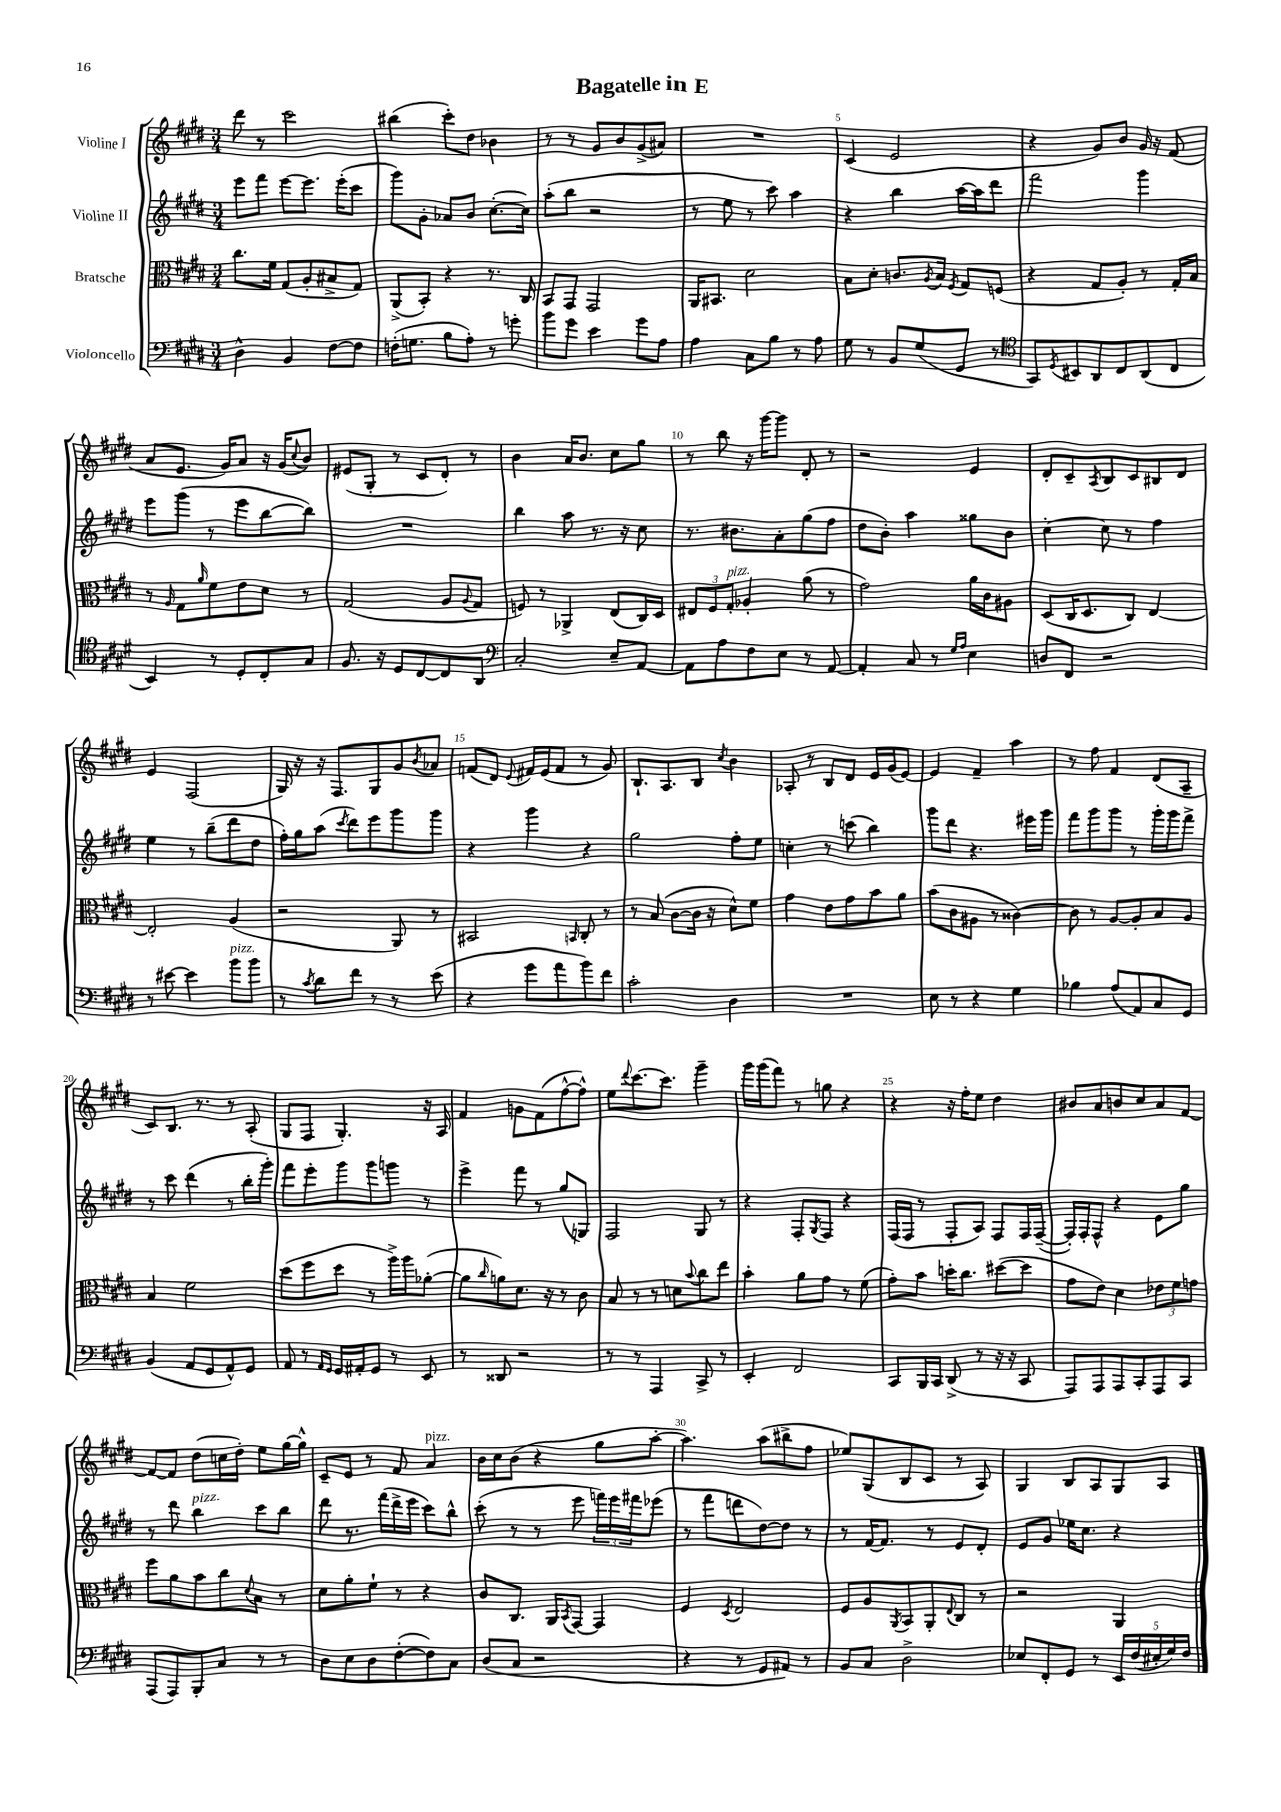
\header { title = "Bagatelle in E" }
<<
\new StaffGroup <<
\new Staff = "s0" \with { instrumentName = "Violine I" } {
    \clef treble \key e \major \numericTimeSignature \time 3/4
    dis'''8 r8 cis'''2 |
    bis''4( cis'''8-.) dis''8 bes'4 |
    r8 r8 gis'8 b'8 gis'8->( ais'8) |
    R2. |
    cis'4( e'2 |
    r4 gis'8) b'8 gis'16 r16 fis'8( |
    a'8 e'8. gis'16) a'8 r16 gis'16( \appoggiatura { cis''8 } b'8) |
    eis'8( gis8-. r8 cis'8 dis'8-.) r8 |
    b'4 a'16 b'8. cis''8 gis''8 |
    r8 b''8 r16 gis'''16~ gis'''8 dis'8-. r8 |
    r2 e'4 |
    dis'8-. cis'8-- \acciaccatura { a8 } b8 cis'8 bis8 dis'8 |
    e'4 fis2( |
    gis16) r16 r16 fis8. gis8 gis'8 \acciaccatura { b'8 } aes'8 |
    f'8( dis'8) \appoggiatura { e'8 } fis'16 e'16( fis'8 r8 gis'8) |
    b8.-! a8. b8 \acciaccatura { cis''8 } b'4 |
    aes8-. r8 b8 dis'8 e'16 gis'16( e'8~) |
    e'4 fis'4-- a''4 |
    r8 fis''8 fis'4 dis'8( a8-- |
    cis'8) b8. r8. r8 a8-.( |
    gis8 fis8 gis4.-.) r16 a16 |
    fis'4 g'8 fis'8( fis''8~-^ fis''8-^) |
    e''8 \appoggiatura { dis'''8 } cis'''8.~ cis'''8. gis'''4-- |
    gis'''16 gis'''16( fis'''8) r8 g''8 r4 |
    r4 r16 fis''16-. e''8 dis''4 |
    bis'8 a'8 b'8 cis''8 a'8 fis'8~ |
    fis'8~ fis'8 dis''8( c''16 dis''16-.) e''8 gis''16~ gis''16-^ |
    cis'8-- e'8 r8 fis'8 a'4^\markup { \italic "pizz." } |
    b'16 cis''16 b'8( r4 gis''8 a''8~-. |
    a''4.) a''8( bis''8-> fis''8 |
    ees''8) gis8( b8 cis'8 r8 a8) |
    gis4 b8 a8 gis8 a8 \bar "|." |
}
\new Staff = "s1" \with { instrumentName = "Violine II" } {
    \clef treble \key e \major \numericTimeSignature \time 3/4
    e'''8 fis'''8 e'''8~ e'''8. e'''16-.( cis'''8 |
    gis'''8) gis'8-. aes'8 b'8 cis''8.~-.( cis''16) |
    a''8-.( b''8 r2 |
    r8 e''8 r8 cis'''8) a''4 |
    r4 b''4 a''16~ a''16 dis'''8 |
    fis'''2 gis'''4 |
    e'''8 gis'''8( r8 e'''8 b''8~ b''8) |
    R2. |
    b''4 a''8 r8. r16 cis''8 |
    r8. bis'8. a'8-. gis''8( fis''8 |
    dis''8 b'8-.) a''4 gisis''8 b'8 |
    cis''4~-. cis''8 r8 fis''4 |
    e''4 r8 b''8--( dis'''8 dis''8 |
    fis''16-.) gis''16 a''8( \acciaccatura { cis'''8 } dis'''8) e'''8 gis'''8 gis'''8 |
    r4 gis'''4 r4 |
    gis''2 fis''8-. e''8 |
    c''4-. r8 c'''8( b''4) |
    gis'''8 dis'''8 r4. eis'''16 gis'''16 |
    fis'''8 gis'''8 gis'''8 r8 gis'''16-. gis'''16 fis'''8-> |
    r8 cis'''8 dis'''4( r8 b''16-. gis'''16-.) |
    fis'''8 e'''8-. gis'''8 gis'''8 g'''8 r8 |
    e'''4-> fis'''8 r8 gis''8( g8) |
    fis2 gis8 r8 |
    r4 fis8-. \acciaccatura { gis8 } fis8 r4 |
    fis16( fis16 r8 fis8-. a8) fis8 fis16 fis16~--( |
    fis16-.) fis16-. fis8-^ r4 e'8 gis''8 |
    r8 dis'''8 b''4^\markup { \italic "pizz." } cis'''8 b''8 |
    dis'''8 r8. fis'''16( dis'''16-> e'''16 cis'''8) b''8-^ |
    cis'''8-.( r8 r8 e'''8 \tuplet 3/2 { f'''16) e'''16 fis'''16 } ees'''8( |
    r8 fis'''8 d'''8 dis''8~) dis''8 r8 |
    r8 fis'16~ fis'8. r8 e'8 dis'8-. |
    e'8 gis'8 ees''16 cis''8. r4 \bar "|." |
}
\new Staff = "s2" \with { instrumentName = "Bratsche" } {
    \clef alto \key e \major \numericTimeSignature \time 3/4
    cis''8. fis'16 gis8( a8-. bis8-> gis8) |
    a,8->( b,8-.) r4 r8. cis16 |
    b,8 gis,8 gis,2 |
    a,16 bis,8. dis'2 |
    b8 dis'8-. c'8. \acciaccatura { a8 } b16 \acciaccatura { fis8 } gis8 f8( |
    r4 gis8 a8-.) r8 gis16-. b16 |
    r8 \grace { a16 } gis8 \grace { a'16 } fis'8 e'8 dis'8 r8 |
    gis2( a8 \appoggiatura { a8 } gis8 |
    f8) r8 aes,4-> e8( cis16) dis16 |
    \tuplet 3/2 { eis8 fis8 gis8-.^\markup { \italic "pizz." } } aes4-. a'8( r8 |
    gis'2) a'16 cis'16 ais8 |
    dis8( cis16 dis8. cis8) e4~ |
    e2-. a4( |
    r2 a,8) r8 |
    bis,2 \grace { b,16 } cis8-. r8 |
    r8 b8( cis'8~ cis'16 r16 dis'8-^) fis'8 |
    gis'4 e'8 gis'8 b'8 a'8 |
    b'8( cis'8 ais8 r8 cisis'4~) |
    cisis'8 r8 a8~ a8-. b8 a8 |
    b4 fis'2 |
    dis''8( fis''8 dis''8 r8 a''16->) a''16 aes'8~-.( |
    aes'8 \grace { cis''16 } a'8) dis'8. r16 r8 cis'8 |
    b8 r8 r8 d'8 \appoggiatura { b'8 } cis''8 e''8 |
    b'4-. a'8 gis'8 r8 fis'8( |
    gis'8-.) b'8 d''16-. cis''8. dis''8~( dis''8 |
    gis'8 e'8) dis'4 \tuplet 3/2 { ees'8 fis'8 g'8 } |
    fis''8 a'8 b'8 cis''8 \appoggiatura { dis'8 } b8 r8 |
    dis'8 a'8-. fis'8-! r8 r4 |
    cis'8 cis8. a,16 \acciaccatura { b,8 } gis,8~ gis,4 |
    fis4 \acciaccatura { dis8 } e2 |
    fis8 a8 \acciaccatura { a,8 } b,8 a,8-. \appoggiatura { e8 } cis8 r8 |
    r2 a,4 \bar "|." |
}
\new Staff = "s3" \with { instrumentName = "Violoncello" } {
    \clef bass \key e \major \numericTimeSignature \time 3/4
    dis4-^ b,4 fis8~ fis8 |
    f16-.( g8. b8 a8-.) r8 g'8-. |
    b'8 gis'8 e'4 gis'8 a8 |
    a4 cis8 b8 r8 a8 |
    gis8 r8 b,8 gis8( gis,8 r8 |
    \clef tenor gis,8) \acciaccatura { dis8 } bis,8 a,8 cis8 a,8( cis8 |
    b,4) r8 dis8-. cis8-. gis8 |
    fis8. r16 dis8 cis8~ cis8 a,8 |
    \clef bass cis2-. e8-- a,8~ |
    a,8 a8 fis8 e8 r8 a,8~ |
    a,4-. cis8 r8 \grace { gis16 a16 } e4 |
    d8 fis,8 r2 |
    r8 eis'8~ eis'4 b'8^\markup { \italic "pizz." } b'8 |
    r8 \acciaccatura { cis'8 } dis'8 fis'8 r8 r8 e'8( |
    r4 gis'8 a'8 b'8) fis'8 |
    cis'2-. dis4 |
    R2. |
    e8 r8 r4 gis4 |
    bes4 a8( a,8) cis8 gis,8 |
    b,4( a,8 gis,8 a,8-^) gis,8 |
    a,8 r8 \grace { a,16 gis,16 } gis,16 ais,16-. gis,8 r8 e,8 |
    r8 disis,8 r2 |
    r8 r8 a,,4 cis,8-> r8 |
    e,4-. fis,2 |
    cis,8 b,,16 cis,16 dis,8->( r8 r16 r16 cis,8 |
    a,,8) a,,8 a,,8 cis,8-. a,,8 cis,8 |
    a,,8( a,,8) b,,8-. cis8 r8 r8 |
    dis8 e8 dis8 fis8~-.( fis8) cis8 |
    dis8( cis8 r2 |
    r4 r8 gis,8 ais,8) r8 |
    b,8 cis8 dis2-> |
    ees8 fis,8-. gis,8 r8 \tuplet 5/4 { e,16 fis16( eis16-. gis16) fis16 } \bar "|." |
}
>>
>>
\layout { \context { \Score \override BarNumber.break-visibility = ##(#f #t #t) barNumberVisibility = #(every-nth-bar-number-visible 5) } }
